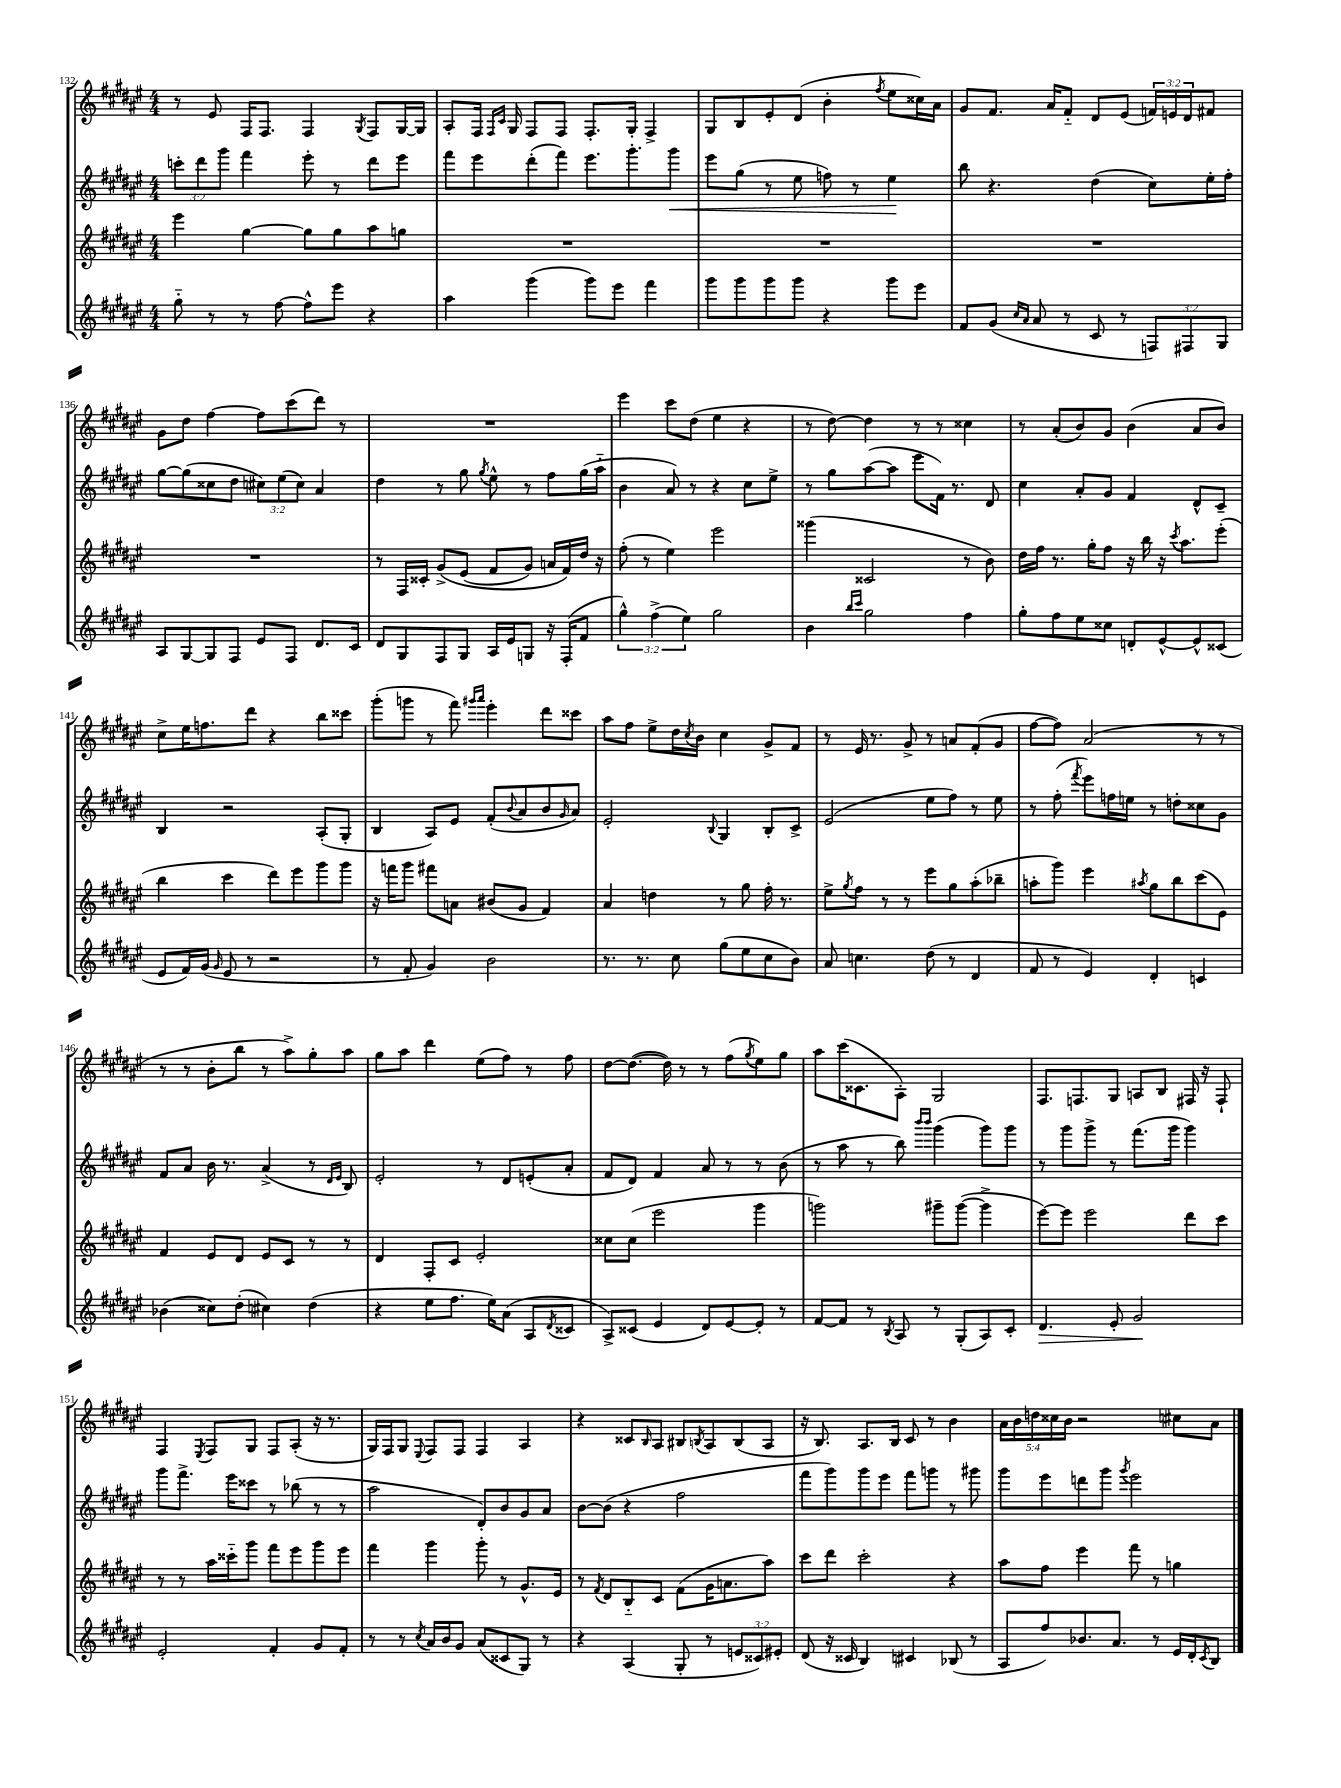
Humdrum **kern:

**kern	**kern	**kern	**kern
*staff4	*staff3	*staff2	*staff1
*clefG2	*clefG2	*clefG2	*clefG2
*k[f#c#g#d#a#e#]	*k[f#c#g#d#a#e#]	*k[f#c#g#d#a#e#]	*k[f#c#g#d#a#e#]
*M4/4	*M4/4	*M4/4	*M4/4
8gg#'~	4eee#	12ccc'	8r
.	.	12ddd#	.
8r	.	.	8e#
.	.	12ggg#	.
8r	[4gg#	4fff#	16F#
.	.	.	8.F#
[8ff#	.	.	.
8ff#^^]	8gg#]	8eee#'	4F#
8eee#	8gg#	8r	.
.	.	.	8qG#
4r	8aa#	8ddd#	8F#
.	8gg	8eee#	[16G#
.	.	.	16G#]
=	=	=	=
4aa#	1r	8fff#	8A#'
.	.	8eee#	16F#
.	.	.	16qqF#
.	.	.	16qqc#
.	.	.	16G#
(4ggg#	.	(8ddd#'	8F#
.	.	8fff#)	8F#
8ggg#)	.	8.eee#	8.F#'
8eee#	.	.	.
.	.	8.ggg#'	16G#'
4fff#	.	.	4F#^
.	.	8ggg#	.
=	=	=	=
8ggg#	1r	8eee#	8G#
8ggg#	.	(8gg#	8B
8ggg#	.	8r	8e#'
8ggg#	.	8ee#	(8d#
4r	.	8ff)	4b'
.	.	8r	.
.	.	.	8qff#
8ggg#	.	4ee#	8ee#
8eee#	.	.	16cc##)
.	.	.	16a#
=	=	=	=
8f#	1r	8bb	8g#
(8g#	.	4.r	8.f#
16qqcc#	.	.	.
16qqa#	.	.	.
8a#	.	.	.
.	.	.	16a#
8r	.	.	8f#'~
8c#	.	(4dd#	8d#
8r	.	.	(8e#
12F)	.	8cc#)	24f)
.	.	.	24e
12F#	.	.	24d#
.	.	16ee#'	8f#
12G#	.	.	.
.	.	16ff#'	.
=	=	=	=
8A#	1r	[8gg#	8g#
[8G#	.	(8gg#]	8dd#
8G#]	.	8cc##	[4ff#
8F#	.	8dd#	.
8e#	.	12cc#)	8ff#]
.	.	(12ee#	.
8F#	.	.	(8ccc#
.	.	12cc#)	.
8.d#	.	4a#	8ddd#)
.	.	.	8r
16c#	.	.	.
=	=	=	=
8d#	8r	4dd#	1r
8G#	16F#	.	.
.	16c##'	.	.
8F#	&(8g#^	8r	.
8G#	(8e#	8gg#	.
.	.	8qgg#	.
16A#	8f#	8ee#^^	.
16e#	.	.	.
8G	8g#)	8r	.
16r	16a	8ff#	.
(16F#'	16f#&)	.	.
8f#	16dd#	(16gg#	.
.	16r	16aa#'~	.
=	=	=	=
6gg#^^)	(8ff#'	4b	4eee#
.	8r	.	.
(6ff#^	.	.	.
.	4ee#)	8a#)	8ccc#
6ee#)	.	.	.
.	.	8r	(8dd#
2gg#	2eee#	4r	4ee#
.	.	8cc#	4r
.	.	8ee#^	.
=	=	=	=
4b	(4ggg##	8r	8r
.	.	8gg#	[8dd#)
16qqbb	.	.	.
16qqccc#	.	.	.
2gg#	2c##	([8aa#	4dd#]
.	.	8aa#]	.
.	.	8eee#	8r
.	.	16f#)	8r
.	.	8.r	.
4ff#	8r	.	4cc##
.	8b)	8d#	.
=	=	=	=
8gg#'	16dd#	4cc#	8r
.	16ff#	.	.
8ff#	8.r	.	(8a#'
8ee#	.	8a#'	8b)
.	16gg#'	.	.
8cc##	8ff#	8g#	8g#
8d'	16r	4f#	(4b
.	16bb	.	.
[8e#^^	16r	.	.
.	8qccc#	.	.
.	8.aa#	.	.
8e#^^]	.	8d#^^	8a#
(8c##	(8eee#'	8c#~	8b)
=	=	=	=
8e#	4bb	4B	8cc#^
16f#)	.	.	16ee#
(16g#	.	.	8.ff
16qqg#	.	.	.
8e#	4ccc#	2r	.
8r	.	.	8ddd#
2r	8ddd#)	.	4r
.	8eee#	.	.
.	8ggg#	(8A#'	8bb
.	8ggg#	8G#'	8ccc##
=	=	=	=
8r	16r	4B	(8ggg#'
.	16fff	.	.
8f#'	8ggg#	.	8ggg
4g#)	8fff#	8A#)	8r
.	8a	8e#	8fff#)
.	.	.	16qqggg#
.	.	.	16qqaaa#
2b	(8b#	(8f#'	4eee#'
.	.	8qqb	.
.	8g#	8a#	.
.	4f#)	8b	8ddd#
.	.	16qqg#	.
.	.	8a#)	8ccc##
=	=	=	=
8.r	4a#	2e#'	8aa#
.	.	.	8ff#
8.r	.	.	.
.	4dd	.	8ee#^
8cc#	.	.	16dd#
.	.	.	8qcc#
.	.	.	16b
.	.	8qqB	.
(8gg#	8r	4G#	4cc#
8ee#	8gg#	.	.
8cc#	16ff#'	8B'	8g#^
.	8.r	.	.
8b)	.	8c#^	8f#
=	=	=	=
8a#	8ee#^	(2e#	8r
.	8qgg#	.	.
4.cc	8ff#	.	16e#
.	.	.	8.r
.	8r	.	.
.	8r	.	8g#^
(8dd#	8eee#	8ee#	8r
8r	8gg#	8ff#)	8a
4d#	(8aa#'	8r	(8f#'
.	8bb-~	8ee#	8g#
=	=	=	=
8f#	8aa'	8r	[8ff#
8r	8ggg#)	(8ff#'	8ff#])
.	.	8qfff#	.
4e#)	4eee#	8eee#)	(2a#
.	.	16ff	.
.	.	16ee	.
.	8qaa#	.	.
4d#'	8gg#	8r	.
.	8bb	8dd'	.
4c	(8ccc#	8cc##	8r
.	8e#)	8g#	8r
=	=	=	=
(4b-	4f#	8f#	8r
.	.	8a#	8r
8cc##)	8e#	16b	8b'
.	.	8.r	.
(8dd#'	8d#	.	8bb
4cc#)	8e#	(4a#^	8r
.	8c#	.	8aa#^)
(4dd#	8r	8r	8gg#'
.	.	16qqd#	.
.	.	16qqe#	.
.	8r	8B)	8aa#
=	=	=	=
4r	4d#	2e#'	8gg#
.	.	.	8aa#
8ee#	8F#'	.	4ddd#
8.ff#	8c#	.	.
.	2e#'	8r	(8ee#
16ee#)	.	.	.
(8a#	.	8d#	8ff#)
8A#	.	(8e'	8r
8qd#	.	.	.
8c##	.	8a#'	8ff#
=	=	=	=
8A#^)	8cc##	8f#	[8dd#
(8c##	(8cc##	8d#)	(8.dd#_
4e#	2eee#	4f#	.
.	.	.	16dd#])
.	.	.	8r
8d#)	.	8a#	8r
[8e#	.	8r	(8ff#
.	.	.	8qgg#
8e#']	4ggg#	8r	8ee#)
8r	.	(8b	8gg#
=	=	=	=
[8f#	2ggg)	8r	8aa#
8f#]	.	8aa#	(16ccc#
.	.	.	8.c##
8r	.	8r	.
8qB	.	.	.
8A#	.	8bb)	8A#')
.	.	16qqbbb	.
.	.	16qqbbb	.
8r	8ggg#~	(4ggg#	2G#
(8G#'	([8ggg#	.	.
8A#)	4ggg#^]	8ggg#)	.
8c#'	.	8ggg#	.
=	=	=	=
4.d#	[8eee#)	8r	8.F#
.	8eee#]	8ggg#	.
.	.	.	8.F
.	2eee#	8ggg#^	.
8e#'	.	8r	8G#
2g#	.	(8.fff#	8A
.	.	.	8B
.	.	16ggg#	.
.	8ddd#	4ggg#)	16F#
.	.	.	16r
.	8ccc#	.	8F#`
=	=	=	=
2e#'	8r	8ggg#	4F#
.	8r	8.fff#^	.
.	.	.	8qE#
.	16aa#	.	8F#
.	16ccc##'~	16eee#	.
.	8ggg#	8ccc##	8G#
4f#'	8fff#	8r	8F#
.	8eee#	(8bb-	(8A#'
8g#	8ggg#	8r	16r
.	.	.	8.r
8f#'	8eee#	8r	.
=	=	=	=
8r	4fff#	2aa#	16G#)
.	.	.	16F#
8r	.	.	8G#
8qcc#	.	.	8qqE#
16a#	4ggg#	.	8F#
16b	.	.	.
8g#	.	.	8F#
(8a#	8ggg#'	8d#')	4F#
8c##	8r	8b	.
8G#)	8.g#^^	8g#	4A#
8r	.	8a#	.
.	16e#	.	.
=	=	=	=
4r	8r	[8b	4r
.	8qf#	.	.
.	8d#	(8b]	.
(4A#	8B'~	4r	8c##
.	.	.	16qqB
.	8c#	.	8A#
8G#'	(8f#	2ff#	8B#
.	.	.	8qB
8r	16g#	.	8A#
.	8.a	.	.
12e	.	.	(8B
12c##)	.	.	.
.	8aa#)	.	8A#
12e#'	.	.	.
=	=	=	=
(8d#	8ccc#	8fff#	16r
.	.	.	8.B)
16r	8ddd#	8ggg#)	.
16c##	.	.	.
4B)	2ccc#'	8ggg#	8.A#
.	.	8eee#	.
.	.	.	16B
4c#	.	8fff#	8c#
.	.	8ggg	8r
(8B-	4r	8r	4b
8r	.	8ggg#	.
=	=	=	=
8A#	8aa#	8ggg#	20a#
.	.	.	20b
.	.	.	20dd
8ff#)	8ff#	8eee#	.
.	.	.	20cc##
.	.	.	20b
8.b-	4eee#	8ddd	2r
.	.	8ggg#	.
8.a#	.	.	.
.	.	8qggg#	.
.	8fff#	2eee#	.
8r	8r	.	.
16e#	4gg	.	8cc#
16d#'	.	.	.
8qc#	.	.	.
8B	.	.	8a#
==	==	==	==
*-	*-	*-	*-
